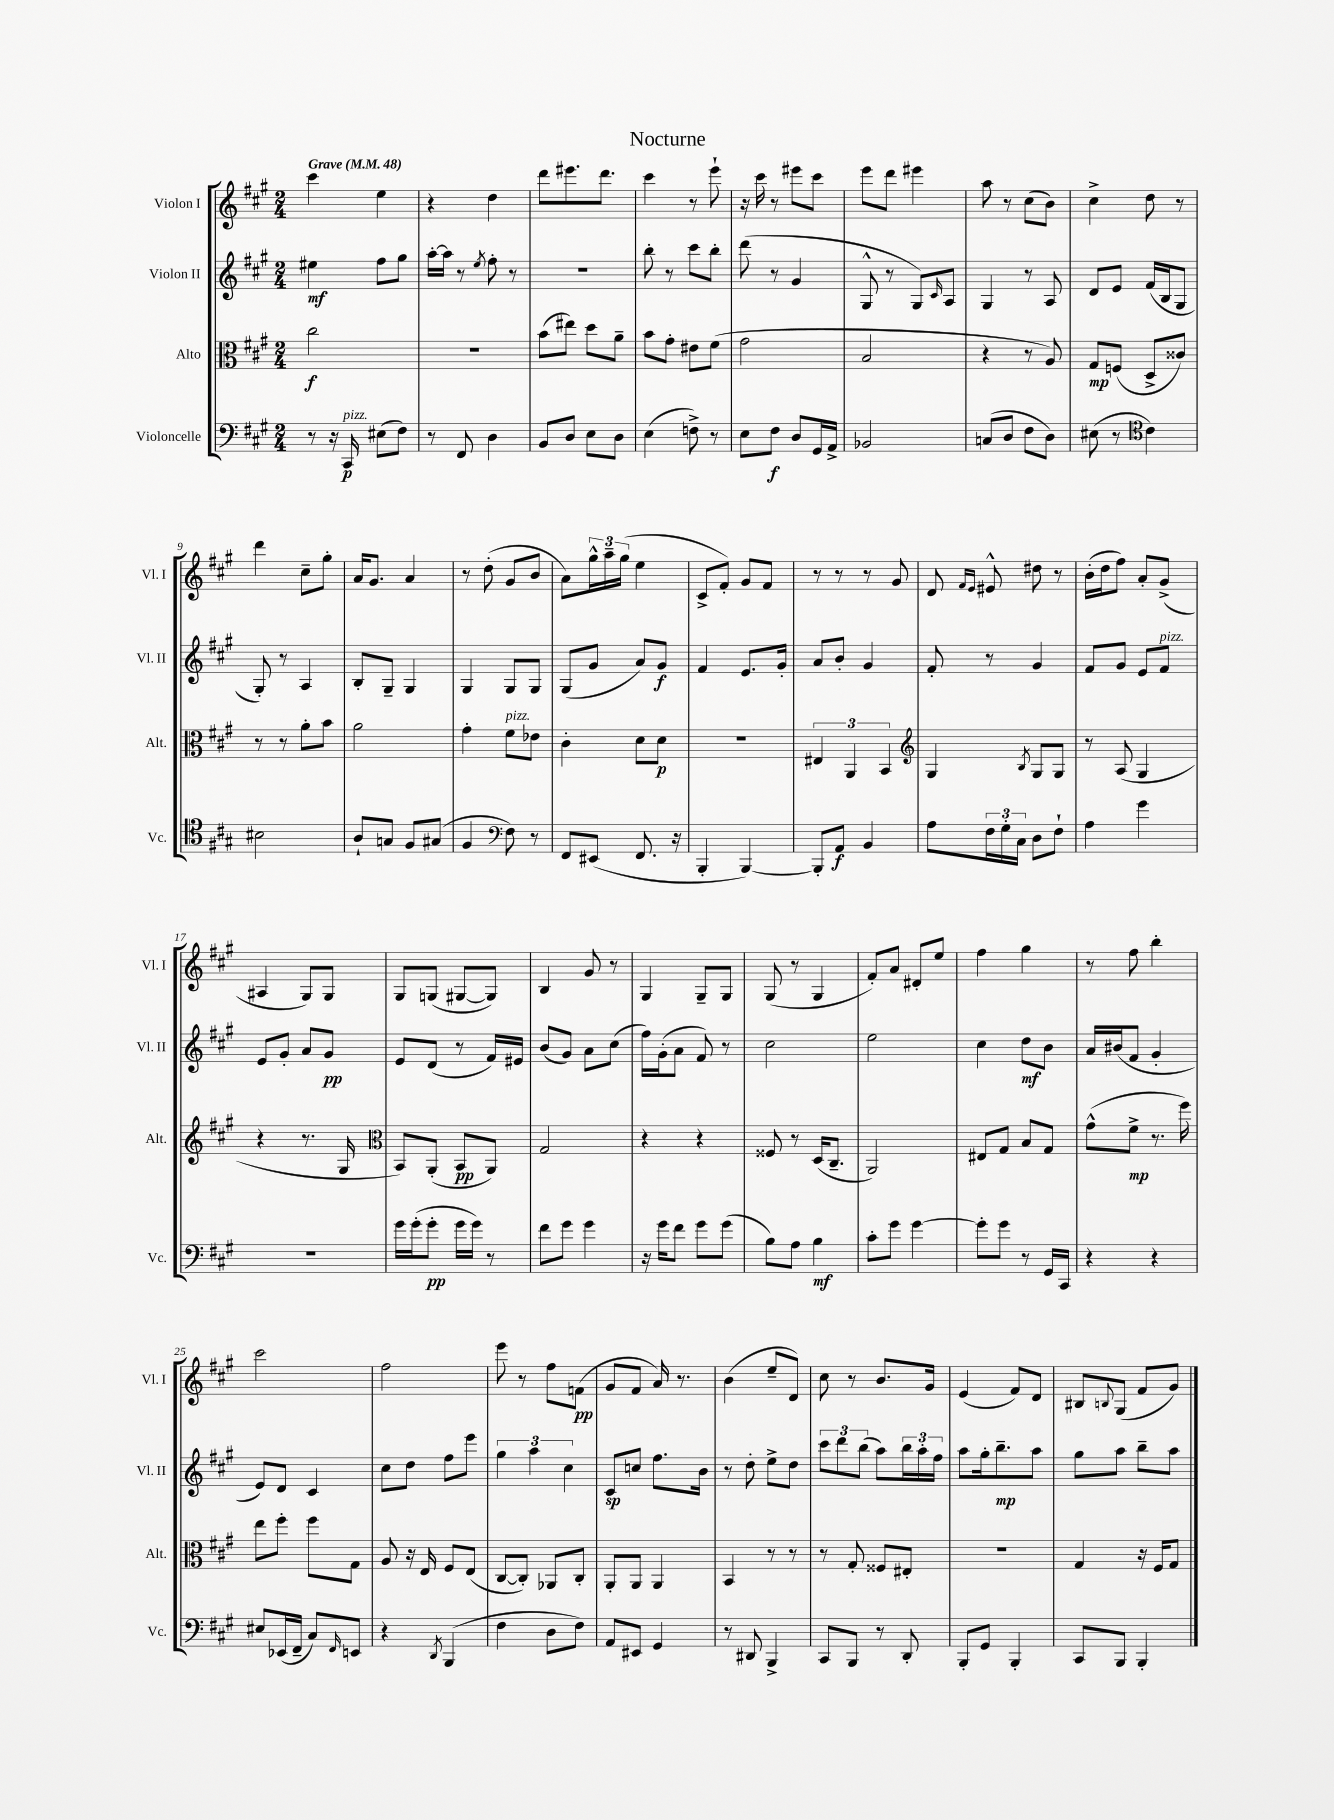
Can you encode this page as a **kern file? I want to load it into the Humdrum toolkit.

**kern	**kern	**kern	**kern
*staff4	*staff3	*staff2	*staff1
*clefF4	*clefC3	*clefG2	*clefG2
*k[f#c#g#]	*k[f#c#g#]	*k[f#c#g#]	*k[f#c#g#]
*M2/4	*M2/4	*M2/4	*M2/4
*MM48	*MM48	*MM48	*MM48
8r	2cc#	4ee#	4ccc#
16r	.	.	.
16CC#	.	.	.
(8E#	.	8ff#	4ee
8F#)	.	8gg#	.
=	=	=	=
8r	2r	[16aa'	4r
.	.	16aa]	.
8FF#	.	8r	.
.	.	8qee	.
4D	.	8ff#'	4dd
.	.	8r	.
=	=	=	=
8BB	(8b	2r	8ddd
8D	8ee#)	.	8.eee#
8E	8dd	.	.
.	.	.	8.ddd
8D	8a~	.	.
=	=	=	=
(4E	8b	8bb'	4ccc#
.	8g#'	8r	.
8F^)	8e#	8ccc#	8r
8r	(8f#	8bb'	8eee`
=	=	=	=
8E	2g#	(8ddd	16r
.	.	.	16ccc#
8F#	.	8r	8r
8D	.	4g#	8eee#
16GG#	.	.	8ccc#
16AA^	.	.	.
=	=	=	=
2BB-	2B	8G#^^	8eee
.	.	8r	8ddd
.	.	8G#)	4eee#
.	.	16qqc#	.
.	.	8A	.
=	=	=	=
(8C	4r	4G#	8aa
8D	.	.	8r
8F#	8r	8r	(8cc#
8D)	8A)	8A	8b)
=	=	=	=
(8E#	8G#	8d	4cc#^
8r	(8F	8e	.
*clefC4	*	*	*
4c#)	8D^	(16f#	8dd
.	.	16B	.
.	8c##)	8G#	8r
=	=	=	=
2B#	8r	8G#')	4ddd
.	8r	8r	.
.	8a'	4A	8cc#~
.	8b	.	8gg#'
=	=	=	=
8A`	2a	8B'	16a
.	.	.	8.g#
8G	.	8G#~	.
8F#	.	4G#	4a
(8G#	.	.	.
=	=	=	=
4F#	4g#'	4G#	8r
.	.	.	(8dd'
*clefF4	*	*	*
8F#)	8f#	8G#	8g#
8r	8e-	8G#	8b
=	=	=	=
8FF#	4c#'	(8G#	8a)
(8EE#	.	8g#	24gg#^^
.	.	.	24aa~
.	.	.	(24gg#
8.FF#	8d	8a)	4ee
.	8d	8g#	.
16r	.	.	.
=	=	=	=
4BBB'	2r	4f#	8c#^
.	.	.	8f#')
[4BBB)	.	8.e	8g#
.	.	.	8f#
.	.	16g#'	.
=	=	=	=
8BBB']	6E#	8a	8r
8AA	.	8b'	8r
.	6AA	.	.
4BB	.	4g#	8r
.	6BB	.	.
.	.	.	8g#
=	=	=	=
*	*clefG2	*	*
8A	4G#	8f#'	8d
.	.	.	16qqf#
.	.	.	16qqe
24F#	.	8r	8e#^^
24G#'	.	.	.
24C#	.	.	.
.	8qB	.	.
8D	8G#	4g#	8dd#
8F#`	8G#	.	8r
=	=	=	=
4A	8r	8f#	(16b'
.	.	.	16dd
.	(8A	8g#	8ff#)
4g#	4G#	8e	8a'
.	.	8f#	(8g#^
=	=	=	=
2r	4r	8e	4A#
.	.	8g#'	.
.	8.r	8a	8G#)
.	.	8g#	8G#
.	16G#	.	.
=	=	=	=
*	*clefC3	*	*
16g#	8BB)	8e	8G#
(16g#'	.	.	.
8g#'	(8AA'	(8d	(8G
16g#	8BB	8r	[8G#
16g#)	.	.	.
8r	8AA)	16f#)	8G#])
.	.	16e#	.
=	=	=	=
8f#	2G#	(8b	4B
8g#	.	8g#)	.
4g#	.	8a	8g#
.	.	(8cc#	8r
=	=	=	=
16r	4r	16ff#)	4G#
16g#	.	(16g#'	.
8f#	.	8a	.
8g#	4r	8f#)	8G#~
(8g#	.	8r	8G#
=	=	=	=
8B)	8F##	2cc#	(8G#
8A	8r	.	8r
4B	(16D	.	4G#
.	8.C#~	.	.
=	=	=	=
8c#'	2AA)	2ee	8f#')
8g#	.	.	8a
[4g#	.	.	8d#'
.	.	.	8ee
=	=	=	=
8g#']	8E#	4cc#	4ff#
8g#	8G#	.	.
8r	8B	8dd	4gg#
16GG#	8G#	8b	.
16CC#	.	.	.
=	=	=	=
4r	(8g#^^	16a	8r
.	.	(16b#	.
.	8f#^	8f#	8ff#
4r	8.r	4g#'	4bb'
.	16ff#)	.	.
=	=	=	=
8E#	8ee	8e)	2ccc#
(16EE-	8ff#'	8d	.
16FF#~	.	.	.
8C#)	8ff#	4c#	.
16qqFF#	.	.	.
8EE	8G#	.	.
=	=	=	=
4r	8A	8cc#	2ff#
.	16r	8dd	.
.	16E	.	.
8qDD	.	.	.
(4BBB	8F#	8ff#	.
.	(8E	8eee	.
=	=	=	=
4F#	[8C#	6gg#	8eee
.	8C#'])	.	8r
.	.	6aa	.
8D	8AA-	.	8ff#
.	.	6cc#	.
8F#)	8C#'	.	(8f
=	=	=	=
8AA	8AA'	8c#	8g#
8EE#	8AA	8cc	8f#
4GG#	4AA	8.ff#	16a)
.	.	.	8.r
.	.	16b	.
=	=	=	=
8r	4BB	8r	(4b
8DD#	.	8dd'	.
4BBB^	8r	8ee^	8ee~
.	8r	8dd	8d)
=	=	=	=
8CC#	8r	12ccc#	8cc#
.	.	12ddd	.
8BBB	8G#'	.	8r
.	.	(12bb	.
8r	8F##	8aa)	8.b
8DD'	8E#'	24bb	.
.	.	24aa'	.
.	.	.	16g#
.	.	24ff#	.
=	=	=	=
8BBB'	2r	8aa	(4e
8GG#	.	16gg#'	.
.	.	8.bb~	.
4BBB'	.	.	8f#)
.	.	8aa	8d
=	=	=	=
8CC#	4G#	8gg#	8B#
.	.	.	8qqB
8BBB	.	8aa	(8G#
4BBB'	16r	8bb~	8f#
.	16F#	.	.
.	8G#	8aa	8g#)
==	==	==	==
*-	*-	*-	*-
